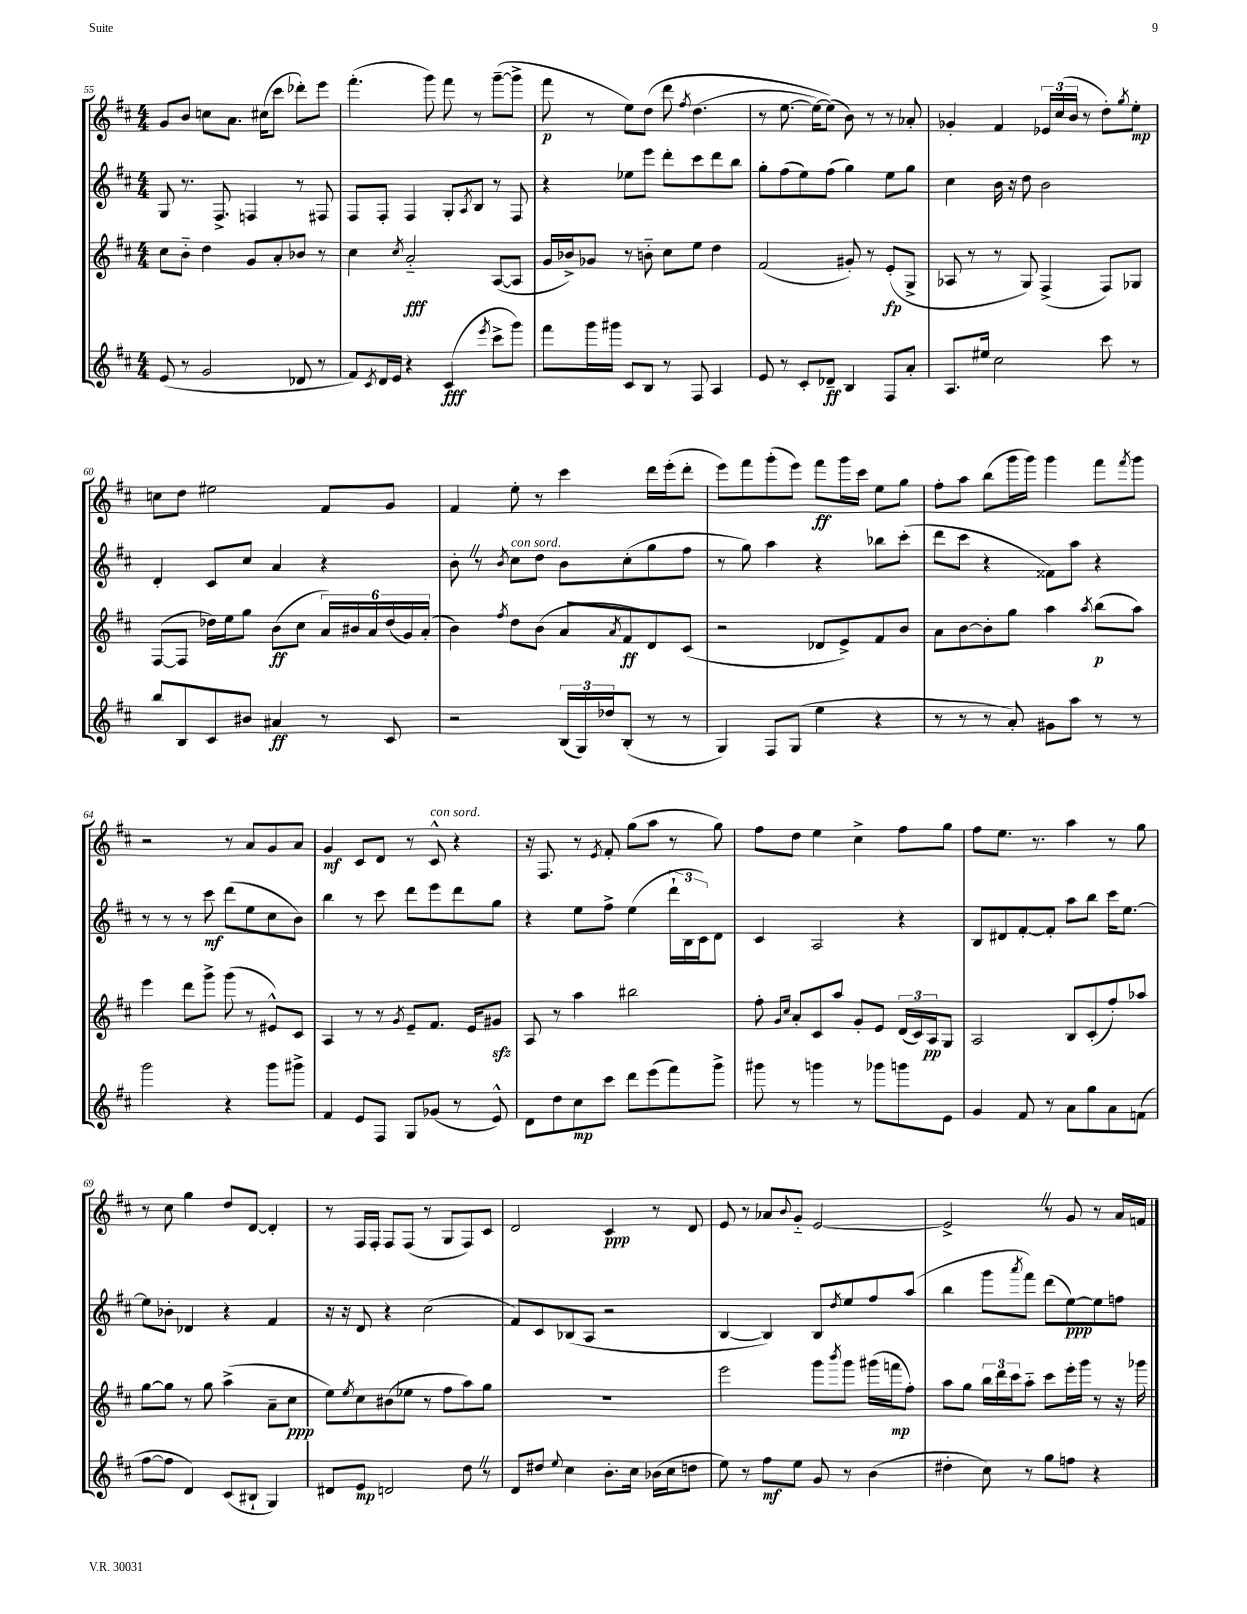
<<
\new StaffGroup <<
\new Staff = "s0" {
    \clef treble \key d \major \numericTimeSignature \time 4/4
    g'8 b'8 c''8 a'8. cis''16( cis'''8 des'''8-.) e'''8 |
    fis'''4.-.( g'''8) fis'''8 r8 g'''8~--( g'''8-> |
    fis'''8\p r8 e''8) d''8\( d'''8 \acciaccatura { fis''8 } d''4.( |
    r8 e''8.~ e''16~) e''8(\) b'8) r8 r8 aes'8-. |
    ges'4-. fis'4 \tuplet 3/2 { ees'16 cis''16( b'16 } r8 d''8-.) \acciaccatura { g''8 } e''8-.\mp |
    c''8 d''8 eis''2 fis'8 g'8 |
    fis'4 e''8-. r8 cis'''4 d'''16 e'''16-.( d'''8-. |
    e'''8) fis'''8 g'''8-.( e'''8) fis'''8\ff g'''16 cis'''16 e''8 g''8 |
    fis''8-. a''8 b''8( g'''16 g'''16) g'''4 fis'''8 \acciaccatura { fis'''8 } g'''8 |
    r2 r8 a'8 g'8 a'8 |
    g'4\mf cis'8 d'8 r8 cis'8-^^\markup { \italic "con sord." } r4 |
    r16 fis8. r8 \acciaccatura { e'8 } fis'8-. g''8( a''8 r8 g''8) |
    fis''8 d''8 e''4 cis''4-> fis''8 g''8 |
    fis''8 e''8. r8. a''4 r8 g''8 |
    r8 cis''8 g''4 d''8 d'8~ d'4-. |
    r8 fis16 fis16-. fis8 fis8( r8 g8 fis8) cis'8 |
    d'2 cis'4\ppp r8 d'8 |
    e'8 r8 aes'8 \appoggiatura { b'8 } g'8-_ e'2~ |
    e'2-> \once \override BreathingSign.text = \markup { \musicglyph "scripts.caesura.straight" } \breathe r8 g'8 r8 a'16 f'16 \bar "|." |
}
\new Staff = "s1" {
    \clef treble \key d \major \numericTimeSignature \time 4/4
    g8 r8. fis8.-> f4 r8 fis8 |
    fis8 fis8-. fis4 g8-. \acciaccatura { a8 } b8 r8 fis8 |
    r4 ees''8 e'''8 d'''8-. cis'''8 d'''8 b''8 |
    g''8-. fis''8( e''8) fis''8( g''4) e''8 g''8 |
    cis''4 b'16 r16 d''8 b'2 |
    d'4-. cis'8 cis''8 a'4 r4 |
    b'8-. \once \override BreathingSign.text = \markup { \musicglyph "scripts.caesura.straight" } \breathe r8 \acciaccatura { b'8 } cis''8^\markup { \italic "con sord." } d''8 b'8 cis''8-.( g''8 fis''8 |
    r8 g''8) a''4 r4 bes''8 cis'''8-.( |
    d'''8 cis'''8 r4 fisis'8) a''8 r4 |
    r8 r8 r8 cis'''8\mf d'''8( e''8 cis''8 b'8) |
    b''4 r8 cis'''8 d'''8 e'''8 d'''8 g''8 |
    r4 e''8 fis''8-> e''4( \tuplet 3/2 { d'''16-! b16 cis'16) } d'8 |
    cis'4 a2 r4 |
    b8 dis'8 fis'8~-. fis'8-. a''8 b''8 cis'''16 e''8.~ |
    e''8 bes'8-. des'4 r4 fis'4 |
    r16 r16 d'8 r4 cis''2( |
    fis'8) cis'8 bes8( a8 r2 |
    b4~ b4) b8 \acciaccatura { d''8 } e''8 fis''8 a''8( |
    b''4 g'''8 \acciaccatura { a'''8 } fis'''8) d'''8( e''8~\ppp) e''8 f''8 \bar "|." |
}
\new Staff = "s2" {
    \clef treble \key d \major \numericTimeSignature \time 4/4
    cis''8 b'8-_ d''4 g'8 a'8-. bes'8 r8 |
    cis''4 \acciaccatura { cis''8 } a'2-_\fff a8~( a8 |
    g'16 bes'16->) ges'8 r8 b'8-_ cis''8 e''8 d''4 |
    fis'2( gis'8-.) r8 e'8-.\fp( g8-> |
    aes8 r8 r8 g8) fis4->( fis8) ges8 |
    fis8~( fis8 des''16) e''16 g''8 b'8\ff( cis''8 \tuplet 6/4 { a'16) bis'16 a'16 des''16( g'16) a'16-.( } |
    b'4) \acciaccatura { fis''8 } d''8 b'8( a'8 \acciaccatura { a'8 } fis'8\ff d'8) cis'8( |
    r2 des'8 e'8->) fis'8 b'8 |
    a'8 b'8~ b'8-. g''8 a''4 \acciaccatura { a''8 } b''8\p( a''8) |
    e'''4 d'''8 g'''8-> g'''8( r8 eis'8-^) cis'8 |
    a4 r8 r8 \acciaccatura { g'8 } e'8-- fis'8. e'16 gis'8\sfz |
    a8 r8 a''4 bis''2 |
    fis''8-. \grace { g'16 cis''16 } a'8-. cis'8 a''8 g'8-. e'8 \tuplet 3/2 { d'16( cis'16) a16\pp } g8 |
    a2 b8 cis'8-.( fis''8-.) aes''8 |
    g''8~ g''8 r8 g''8 a''4->( a'8-- cis''8\ppp |
    e''8) \acciaccatura { e''8 } cis''8 bis'8( ees''8 r8 fis''8 a''8) g''8 |
    R1 |
    e'''2 g'''8 \acciaccatura { b'''8 } g'''8 gis'''16( f'''16\mp fis''8-.) |
    a''8 g''8 \tuplet 3/2 { b''16 d'''16 cis'''16 } a''8-_ cis'''8 e'''16-. g'''16 r8 r16 ges'''16 \bar "|." |
}
\new Staff = "s3" {
    \clef treble \key d \major \numericTimeSignature \time 4/4
    e'8( r8 g'2 des'8 r8 |
    fis'8) \acciaccatura { cis'8 } d'16 e'16 r4 cis'4\fff( \acciaccatura { e'''8 } cis'''8-> g'''8) |
    fis'''8 g'''16 gis'''16 cis'8 b8 r8 fis8 a4 |
    e'8 r8 cis'8-. des'8--\ff b4 fis8 a'8-. |
    a8. eis''16 cis''2 cis'''8 r8 |
    b''8 b8 cis'8 bis'8 ais'4\ff r8 cis'8 |
    r2 \tuplet 3/2 { b16( g16) des''16 } b8-.( r8 r8 |
    g4) fis8 g8( e''4 r4 |
    r8 r8 r8 a'8-.) gis'8 a''8 r8 r8 |
    g'''2 r4 g'''8 gis'''8-> |
    fis'4 e'8 fis8 g8 ges'8( r8 e'8-^) |
    d'8 d''8 cis''8\mp cis'''8 d'''8 e'''8( fis'''8) g'''8-> |
    gis'''8 r8 g'''4 r8 ges'''8 g'''8 e'8 |
    g'4 fis'8 r8 a'8 g''8 a'8 f'8( |
    fis''8~ fis''8 d'4) cis'8( bis8-! g4) |
    dis'8 e'8\mp d'2 d''8 \once \override BreathingSign.text = \markup { \musicglyph "scripts.caesura.straight" } \breathe r8 |
    d'8 dis''8 \appoggiatura { e''8 } cis''4 b'8.-. cis''16 bes'16( cis''16 d''8 |
    e''8) r8 fis''8\mf e''8 g'8 r8 b'4( |
    dis''4-. cis''8) r8 g''8 f''8 r4 \bar "|." |
}
>>
>>
\layout { \context { \Score currentBarNumber = #55 } }
